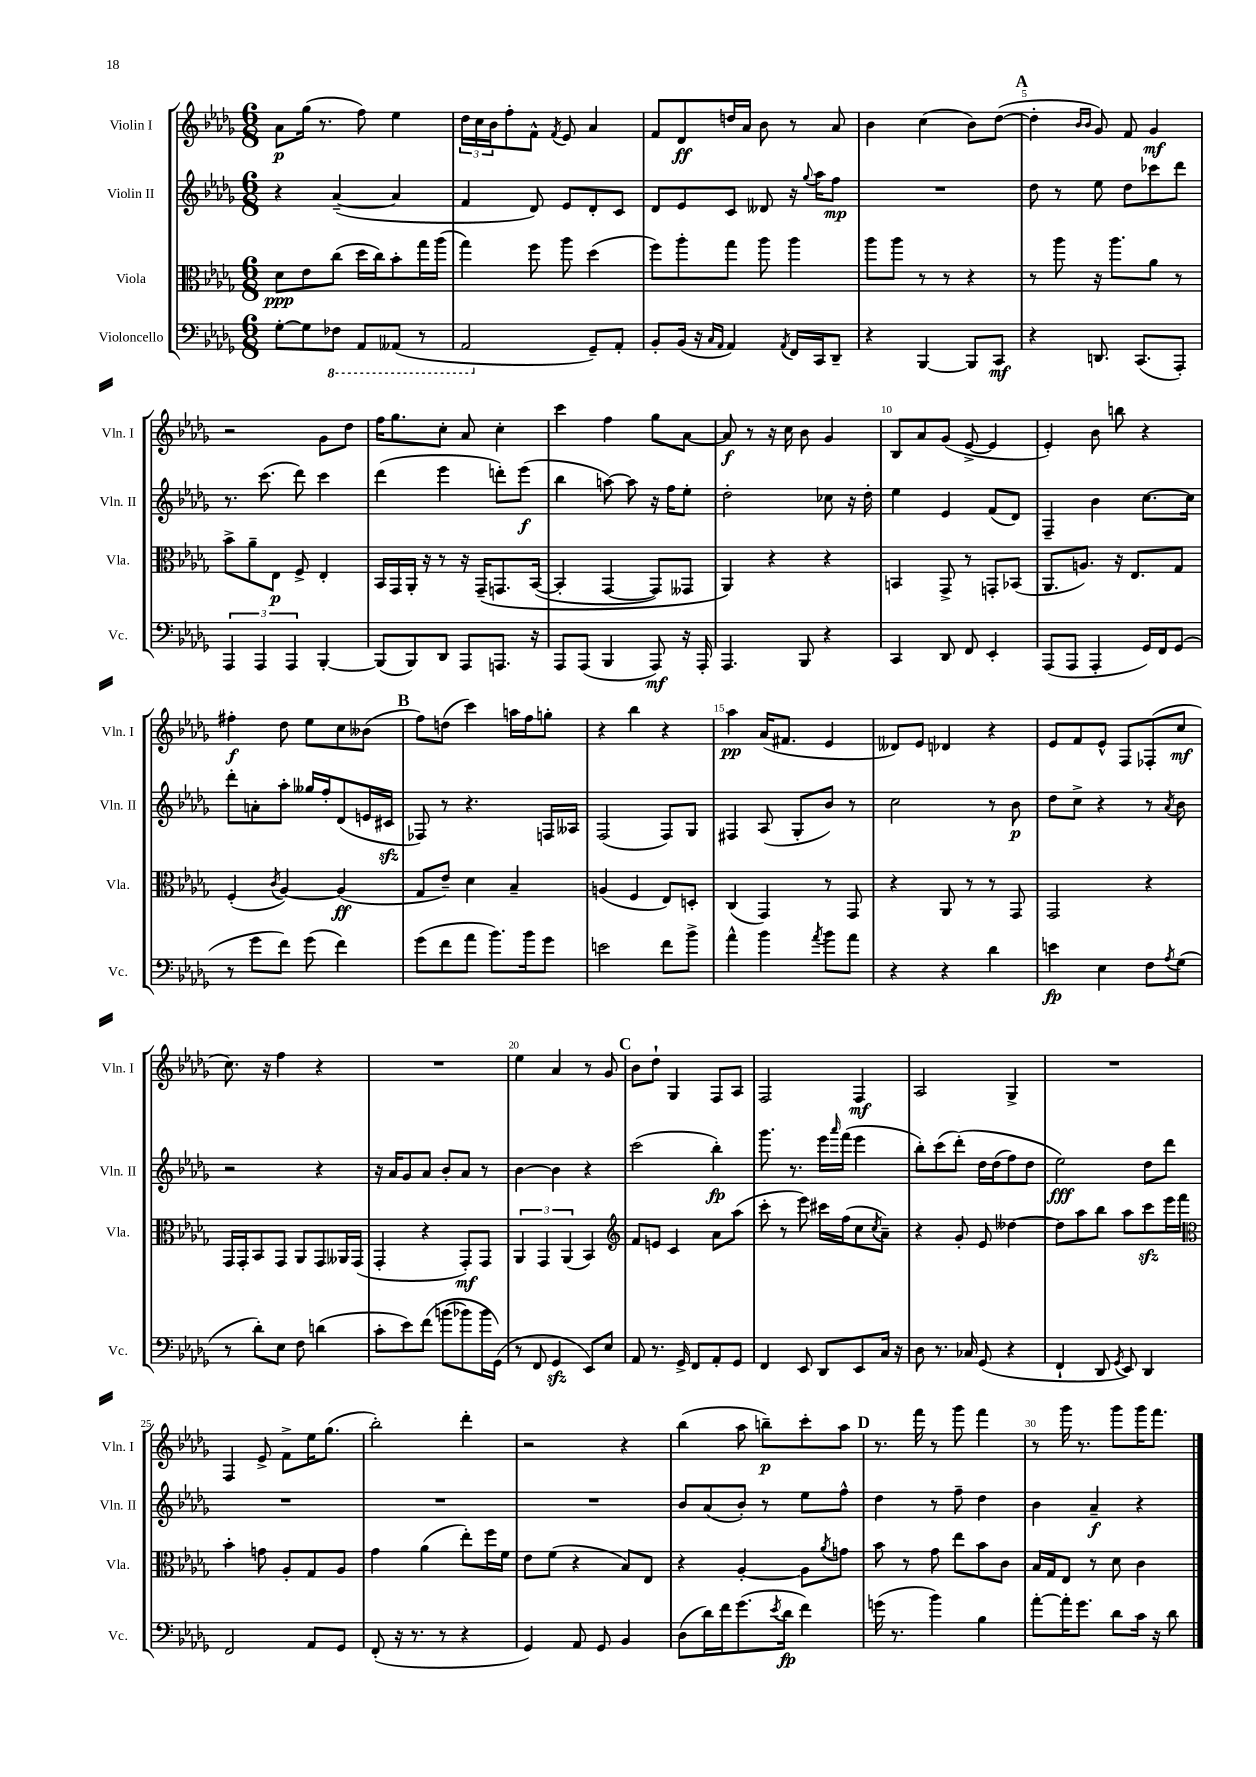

**kern	**dynam	**kern	**dynam	**kern	**dynam	**kern	**dynam
*part4	*part4	*part3	*part3	*part2	*part2	*part1	*part1
*staff4	*staff4	*staff3	*staff3	*staff2	*staff2	*staff1	*staff1
*I"Violoncello	*	*I"Viola	*	*I"Violin II	*	*I"Violin I	*
*I'Vc.	*	*I'Vla.	*	*I'Vln. II	*	*I'Vln. I	*
*clefF4	*	*clefC3	*	*clefG2	*	*clefG2	*
*k[b-e-a-d-g-]	*	*k[b-e-a-d-g-]	*	*k[b-e-a-d-g-]	*	*k[b-e-a-d-g-]	*
*M6/8	*	*M6/8	*	*M6/8	*	*M6/8	*
=1	=1	=1	=1	=1	=1	=1	=1
[8G-'\L	.	8d-\L	ppp	4r	.	8a-\L	p
8G-\]	.	8e-\	.	.	.	(16gg-\Jk	.
.	.	.	.	.	.	8.r	.
*8ba	*	*	*	*	*	*	*
8FF-X\J	.	(8cc\J	.	([4a-~/	.	.	.
8AAA-/L	.	16dd-\LL	.	.	.	8ff\)	.
.	.	16cc\J)	.	.	.	.	.
(8AAA--X/J	.	8b-'\	.	4a-/]	.	4ee-\	.
8r	.	16gg-\L	.	.	.	.	.
.	.	(16aa-\JJ	.	.	.	.	.
=2	=2	=2	=2	=2	=2	=2	=2
2AAA-/	.	4gg-\)	.	4f/	.	24dd-\LL	.
.	.	.	.	.	.	24cc\	.
.	.	.	.	.	.	24b-\J	.
.	.	.	.	.	.	8ff'\	.
.	.	8ff\	.	8d-/)	.	8f^^\J	.
.	.	.	.	.	.	8qf/	.
.	.	8aa-\	.	8e-/L	.	8e-/	.
*X8ba	*	*	*	*	*	*	*
8GG-~/L)	.	(4dd-\	.	8d-'/	.	4a-/	.
8AA-'/J	.	.	.	8c/J	.	.	.
=3	=3	=3	=3	=3	=3	=3	=3
8BB-'/L	.	8ff\L)	.	8d-/L	.	8f/L	.
(16BB-/Jk	.	8aa-'\	.	8e-/	.	8d-/	ff
16r	.	.	.	.	.	.	.
16qqC/LL	.	.	.	.	.	.	.
16qqAA-/JJ	.	.	.	.	.	.	.
4AA-/)	.	8gg-\J	.	8c/J	.	16ddn/L	.
.	.	.	.	.	.	16a-/JJ	.
.	.	8aa-\	.	8d--X/	.	8b-\	.
8qAA-/	.	.	.	.	.	.	.
16FF/LL	.	4aa-\	.	16r	.	8r	.
.	.	.	.	8qqgg-/	.	.	.
16CC/J	.	.	.	16aa-\KL	.	.	.
8DD-~/J	.	.	.	8ff\J	mp	8a-/	.
=4	=4	=4	=4	=4	=4	=4	=4
4r	.	8aa-\L	.	2.r	.	4b-\	.
.	.	8aa-\J	.	.	.	.	.
[4BBB-/	.	8r	.	.	.	(4cc\	.
.	.	8r	.	.	.	.	.
8BBB-/L]	.	4r	.	.	.	8b-\L)	.
8CC/J	mf	.	.	.	.	([8dd-\J	.
!!LO:REH:place=s1:t=A
=5	=5	=5	=5	=5	=5	=5	=5
4r	.	8r	.	8dd-\	.	4dd-'\]	.
.	.	8aa-\	.	8r	.	.	.
.	.	.	.	.	.	16qqb-/LL	.
.	.	.	.	.	.	16qqb-/JJ	.
8.DDn/	.	16r	.	8ee-\	.	8g-/)	.
.	.	8.aa-\L	.	.	.	.	.
.	.	.	.	8dd-\L	.	8f/	.
(8.CC/L	.	.	.	.	.	.	.
.	.	8a-\J	.	8ccc-X\	.	4g-/	mf
8AAA-'/J)	.	8r	.	8ddd-\J	.	.	.
!!LO:LB:g=z
=6	=6	=6	=6	=6	=6	=6	=6
6AAA-/	.	8b-^\L	.	8.r	.	2r	.
.	.	8a-~\	.	.	.	.	.
6AAA-/	.	.	.	.	.	.	.
.	.	.	.	(8.ccc\	.	.	.
.	.	8E-\J	p	.	.	.	.
6AAA-/	.	.	.	.	.	.	.
.	.	8F^/	.	8ddd-\)	.	.	.
[4BBB-'/	.	4E-'/	.	4ccc\	.	8g-\L	.
.	.	.	.	.	.	8dd-\J	.
=7	=7	=7	=7	=7	=7	=7	=7
(8BBB-/L]	.	16BB-/LL	.	(4ddd-\	.	16ff\KL	.
.	.	16GG-/	.	.	.	8.gg-\	.
8BBB-/)	.	16AA-'/JJ	.	.	.	.	.
.	.	16r	.	.	.	.	.
8DD-/J	.	8r	.	4eee-\	.	8cc'\J	.
8AAA-/L	.	16r	.	.	.	8a-/	.
.	.	(16GG-~/KL	.	.	.	.	.
8.AAAn/J	.	8.GGn/	.	8dddn'\L)	.	4cc'\	.
.	.	.	.	(8eee-\J	f	.	.
16r	.	([16BB-/Jk	.	.	.	.	.
=8	=8	=8	=8	=8	=8	=8	=8
8AAA-/L	.	4BB-'/]	.	4bb-\	.	4ccc\	.
(8AAA-/J	.	.	.	.	.	.	.
4BBB-/	.	[4GG-/	.	[8aan\)	.	4ff\	.
.	.	.	.	8aa\]	.	.	.
8AAA-/)	mf	8GG-/L])	.	16r	.	8gg-\L	.
.	.	.	.	16ff\KL	.	.	.
16r	.	8GG--X/J	.	8ee-'\J	.	[8a-\J	.
16AAA-'/	.	.	.	.	.	.	.
=9	=9	=9	=9	=9	=9	=9	=9
4.AAA-/	.	4AA-/)	.	2dd-'\	.	8a-/]	f
.	.	.	.	.	.	8r	.
.	.	4r	.	.	.	16r	.
.	.	.	.	.	.	16cc\	.
8BBB-/	.	.	.	.	.	8b-\	.
4r	.	4r	.	8cc-X\	.	4g-/	.
.	.	.	.	16r	.	.	.
.	.	.	.	16dd-'\	.	.	.
=10	=10	=10	=10	=10	=10	=10	=10
4CC/	.	4BBn/	.	4ee-\	.	8B-/L	.
.	.	.	.	.	.	8a-/	.
8DD-/	.	8GG-^/	.	4e-/	.	(8g-/J	.
8FF/	.	8r	.	.	.	[8e-^/	.
4EE-'/	.	8GGn'/L	.	(8f/L	.	4e-/]	.
.	.	(8BB-X/J	.	8d-/J)	.	.	.
=11	=11	=11	=11	=11	=11	=11	=11
(8AAA-/L	.	8.AA-/L	.	4F~/	.	4e-'/)	.
8AAA-/J	.	.	.	.	.	.	.
.	.	8.An/J)	.	.	.	.	.
4AAA-'/	.	.	.	4b-\	.	8b-\	.
.	.	16r	.	.	.	8bbn\	.
.	.	8.E-/L	.	.	.	.	.
16GG-/LL)	.	.	.	[8.cc\L	.	4r	.
16FF/J	.	.	.	.	.	.	.
(8GG-/J	.	8G-/J	.	.	.	.	.
.	.	.	.	16cc\Jk]	.	.	.
!!LO:LB:g=z
=12	=12	=12	=12	=12	=12	=12	=12
8r	.	(4F'/	.	8ddd-'\L	.	4ff#X'\	f
8g-\L	.	.	.	8an'\	.	.	.
.	.	8qc/	.	.	.	.	.
8f\J)	.	[4A-/)	.	8aa-'\J	.	8dd-\	.
(8g-\	.	.	.	16gg--X/LL	.	8ee-\L	.
.	.	.	.	16ff'/J	.	.	.
4f\)	.	(4A-/]	ff	(8d-/	.	8cc\	.
.	.	.	.	16en/L	.	(8b--X\J	.
.	.	.	.	16c#Xzz/JJ	.	.	.
!!LO:REH:place=s1:t=B
=13	=13	=13	=13	=13	=13	=13	=13
(8g-\L	.	8G-/L	.	8F-X/)	.	8ff\L)	.
8f\	.	8e-~/J)	.	8r	.	(8ddn\J	.
8a-\J	.	4d-\	.	4.r	.	4ccc\)	.
8.b-\L)	.	.	.	.	.	.	.
.	.	4B-~/	.	.	.	16aan\LL	.
16b-\k	.	.	.	.	.	16ff\J	.
8g-\J	.	.	.	16Fn/LL	.	8ggn'\J	.
.	.	.	.	16A--X/JJ	.	.	.
=14	=14	=14	=14	=14	=14	=14	=14
2en\	.	(4An/	.	(2F/	.	4r	.
.	.	4F/	.	.	.	4bb-\	.
8f\L	.	8E-/L)	.	8F/L)	.	4r	.
8b-^\J	.	8Dn'/J	.	8G-/J	.	.	.
=15	=15	=15	=15	=15	=15	=15	=15
4a-^^\	.	(4C/	.	4F#X/	.	4aa-\	pp
4b-\	.	4GG-/)	.	(8A-/	.	(16a-/KL	.
.	.	.	.	.	.	8.f#X/J	.
.	.	.	.	8G-'/L	.	.	.
8qa-/	.	.	.	.	.	.	.
8b-\L	.	8r	.	8b-/J)	.	4e-/	.
8a-\J	.	8GG-/	.	8r	.	.	.
=16	=16	=16	=16	=16	=16	=16	=16
4r	.	4r	.	2cc\	.	8d--X/L)	.
.	.	.	.	.	.	8e-/J	.
4r	.	8AA-/	.	.	.	4d-X/	.
.	.	8r	.	.	.	.	.
4d-\	.	8r	.	8r	.	4r	.
.	.	8GG-/	.	8b-\	p	.	.
=17	=17	=17	=17	=17	=17	=17	=17
4en\	fp	2GG-/	.	8dd-\L	.	8e-/L	.
.	.	.	.	8cc^\J	.	8f/	.
4E-\	.	.	.	4r	.	8e-^^/J	.
.	.	.	.	.	.	8F/L	.
8F\L	.	4r	.	8r	.	(8F-X'/	.
8qA-/	.	.	.	8qa-/	.	.	.
(8G-\J	.	.	.	8b-\	.	8cc/J	mf
!!LO:LB:g=z
=18	=18	=18	=18	=18	=18	=18	=18
8r	.	16GG-/LL	.	2r	.	8.cc\)	.
.	.	16GG-'/J	.	.	.	.	.
8d-'\L)	.	8BB-/	.	.	.	.	.
.	.	.	.	.	.	16r	.
8E-\J	.	8GG-/J	.	.	.	4ff\	.
8F\	.	8AA-/L	.	.	.	.	.
(4dn\	.	8GG-/	.	4r	.	4r	.
.	.	16AA--X/L	.	.	.	.	.
.	.	(16GG-/JJ	.	.	.	.	.
=19	=19	=19	=19	=19	=19	=19	=19
8c'\L	.	4GG-'/	.	16r	.	2.r	.
.	.	.	.	16a-/KL	.	.	.
8e-\)	.	.	.	8g-/	.	.	.
(8f\J	.	4r	.	8a-/J	.	.	.
(8bn\L	.	.	.	8b-'/L	.	.	.
8b-X\)	.	8GG-'/L)	mf	8a-/J	.	.	.
16b-\L	.	8GG-/J	.	8r	.	.	.
(16GG-\JJ)	.	.	.	.	.	.	.
=20	=20	=20	=20	=20	=20	=20	=20
8r	.	6AA-/	.	[4b-\	.	4ee-\	.
8FF/	.	.	.	.	.	.	.
.	.	6GG-/	.	.	.	.	.
4GG-zz/	.	.	.	4b-\]	.	4a-/	.
.	.	(6AA-/	.	.	.	.	.
8EE-/L)	.	4BB-/)	.	4r	.	8r	.
8E-/J	.	.	.	.	.	8g-/	.
!!LO:REH:place=s1:t=C
=21	=21	=21	=21	=21	=21	=21	=21
*	*	*clefG2	*	*	*	*	*
8AA-/	.	8f/L	.	(2ccc\	.	8b-\L	.
8.r	.	8en/J	.	.	.	8dd-`\J	.
.	.	4c/	.	.	.	4G-/	.
16GG-^/	.	.	.	.	.	.	.
8FF/L	.	.	.	.	.	.	.
8AA-'/	.	8a-\L	.	4bb-'\)	fp	8F/L	.
8GG-/J	.	(8aa-\J	.	.	.	8A-/J	.
=22	=22	=22	=22	=22	=22	=22	=22
4FF/	.	8ccc'\	.	8.ggg-\	.	2F/	.
.	.	8r	.	.	.	.	.
.	.	.	.	8.r	.	.	.
8EE-/	.	8eee-\)	.	.	.	.	.
8DD-/L	.	16ccc#X\LL	.	16eee-\LL	.	.	.
.	.	.	.	16qqaaa-/	.	.	.
.	.	(16ff\J	.	(16fff\JJ	.	.	.
8EE-/	.	8cc\	.	4eee-\	.	4F/	mf
.	.	8qcc/	.	.	.	.	.
16C/Jk	.	8a-~\J)	.	.	.	.	.
16r	.	.	.	.	.	.	.
=23	=23	=23	=23	=23	=23	=23	=23
8D-\	.	4r	.	8bb-'\L)	.	2A-/	.
8.r	.	.	.	(8ccc\	.	.	.
.	.	8g-'/	.	(8ddd-'\J)	.	.	.
16C-X/	.	.	.	.	.	.	.
(8GG-/	.	8e-/	.	16dd-\LL	.	.	.
.	.	.	.	(16dd-\J	.	.	.
4r	.	[4dd--X\	.	8ff\)	.	4G-^/	.
.	.	.	.	8dd-\J	.	.	.
=24	=24	=24	=24	=24	=24	=24	=24
4FF`/	.	8dd--\L]	.	2ee-\)	fff	2.r	.
.	.	8aa-\	.	.	.	.	.
8DD-/	.	8bb-\J	.	.	.	.	.
8qGG-/	.	.	.	.	.	.	.
8EE-/)	.	8aa-\L	.	.	.	.	.
4DD-/	.	8ccczz\	.	8dd-\L	.	.	.
.	.	16eee-\L	.	8ddd-\J	.	.	.
.	.	16fff\JJ	.	.	.	.	.
!!LO:LB:g=z
=25	=25	=25	=25	=25	=25	=25	=25
*	*	*clefC3	*	*	*	*	*
2FF/	.	4b-'\	.	2.r	.	4F/	.
.	.	8gn\	.	.	.	8e-^/	.
.	.	8A-'/L	.	.	.	8f^\L	.
8AA-/L	.	8G-/	.	.	.	16ee-\K	.
.	.	.	.	.	.	(8.gg-\J	.
8GG-/J	.	8A-/J	.	.	.	.	.
=26	=26	=26	=26	=26	=26	=26	=26
(8FF'/	.	4g-\	.	2.r	.	2bb-'\)	.
16r	.	.	.	.	.	.	.
8.r	.	.	.	.	.	.	.
.	.	(4a-\	.	.	.	.	.
8r	.	.	.	.	.	.	.
4r	.	8ee-'\L)	.	.	.	4ddd-'\	.
.	.	16ff\L	.	.	.	.	.
.	.	16f\JJ	.	.	.	.	.
=27	=27	=27	=27	=27	=27	=27	=27
4GG-/)	.	8e-\L	.	2.r	.	2r	.
.	.	(8f\J	.	.	.	.	.
8AA-/	.	4r	.	.	.	.	.
8GG-/	.	.	.	.	.	.	.
4BB-/	.	8B-/L)	.	.	.	4r	.
.	.	8E-/J	.	.	.	.	.
=28	=28	=28	=28	=28	=28	=28	=28
(8D-\L	.	4r	.	8b-/L	.	(4bb-\	.
16d-\L)	.	.	.	(8a-/	.	.	.
16f\J	.	.	.	.	.	.	.
(8.g-\	.	[4A-'/	.	8b-'/J)	.	8aa-\	.
.	.	.	.	8r	.	8bbn~\L)	p
8qe-/	.	.	.	.	.	.	.
16d-\Jk	fp	.	.	.	.	.	.
4f\)	.	8A-\L]	.	8ee-\L	.	8ccc'\	.
.	.	8qa-/	.	.	.	.	.
.	.	8gn\J	.	8ff^^\J	.	8aa-\J	.
!!LO:REH:place=s1:t=D
=29	=29	=29	=29	=29	=29	=29	=29
(16gn\	.	8b-\	.	4dd-\	.	8.r	.
8.r	.	.	.	.	.	.	.
.	.	8r	.	.	.	.	.
.	.	.	.	.	.	16fff\	.
4b-\)	.	8g-\	.	8r	.	8r	.
.	.	8ee-\L	.	8ff~\	.	8ggg-\	.
4B-\	.	8b-\	.	4dd-\	.	4fff\	.
.	.	8c\J	.	.	.	.	.
=30	=30	=30	=30	=30	=30	=30	=30
[8a-'\L	.	16B-/LL	.	4b-\	.	8r	.
.	.	16G-/J	.	.	.	.	.
16a-'\K]	.	8E-/J	.	.	.	16ggg-\	.
8.g-\J	.	.	.	.	.	8.r	.
.	.	8r	.	4a-~/	f	.	.
8d-\L	.	8d-\	.	.	.	8ggg-\L	.
16c\Jk	.	4c\	.	4r	.	16ggg-\K	.
16r	.	.	.	.	.	8.fff\J	.
8d-\	.	.	.	.	.	.	.
==	==	==	==	==	==	==	==
*-	*-	*-	*-	*-	*-	*-	*-
